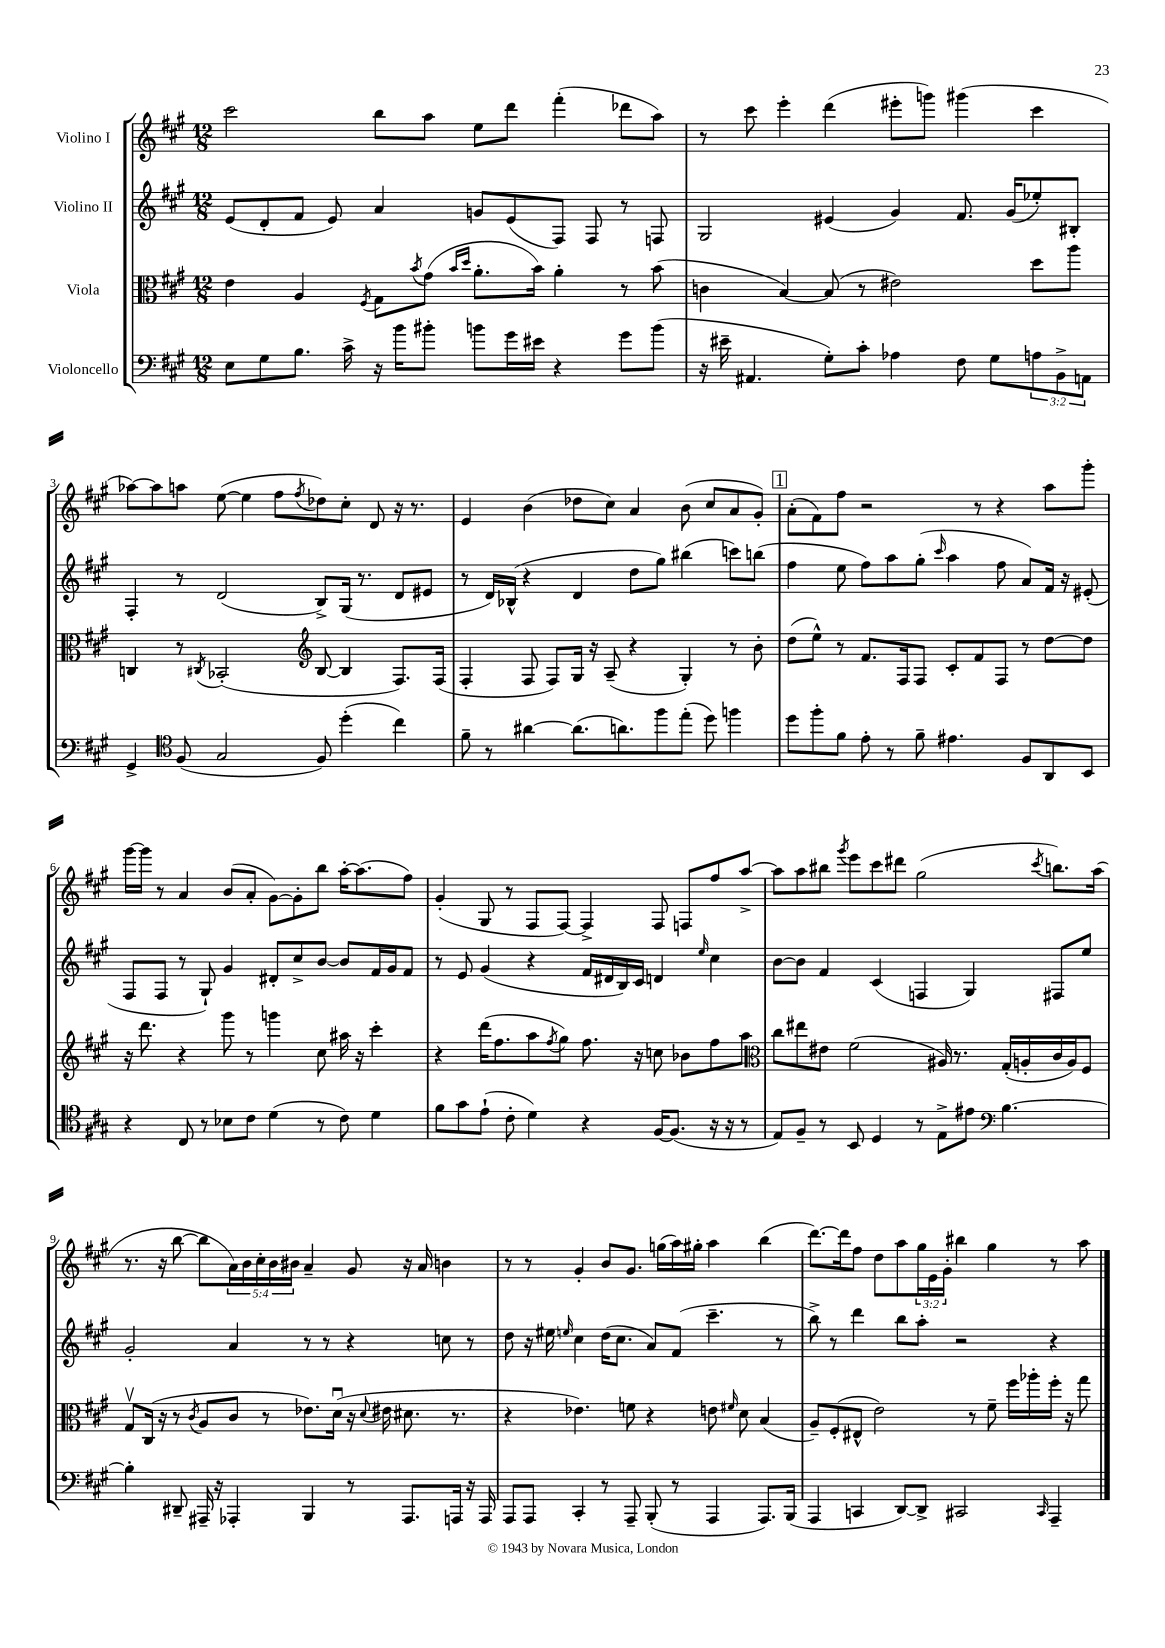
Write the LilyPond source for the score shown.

<<
\new StaffGroup <<
\new Staff = "s0" \with { instrumentName = "Violino I" } {
    \clef treble \key a \major \numericTimeSignature \time 12/8 \override Staff.TupletNumber.text = #tuplet-number::calc-fraction-text
    cis'''2 b''8 a''8 e''8 d'''8 fis'''4-.( des'''8 a''8) |
    r8 cis'''8 e'''4-. d'''4( eis'''8-. g'''8) gis'''4( cis'''4 |
    aes''8~) aes''8 a''8 e''8~( e''4 fis''8 \acciaccatura { fis''8 } des''8) cis''8-. d'8 r16 r8. |
    e'4 b'4( des''8 cis''8) a'4 b'8( cis''8 a'8 gis'8-.) |
    \mark \markup { \box "1" } a'8-.( fis'8) fis''8 r2 r8 r4 a''8 gis'''8-. |
    gis'''16~ gis'''16 r8 a'4 b'8( a'8-. gis'8~) gis'8-. b''8 a''16~-. a''8.( fis''8) |
    gis'4-.( gis8 r8 fis8 fis8~) fis4-> fis8 f8 fis''8 a''8~-> |
    a''8 a''8 bis''8 \acciaccatura { gis'''8 } e'''8 cis'''8 dis'''8 gis''2( \acciaccatura { cis'''8 } b''8.) a''16( |
    r8. r16 b''8~ b''8 \tuplet 5/4 { a'16) b'16 cis''16-. b'16 bis'16 } a'4-- gis'8 r16 a'16 b'4 |
    r8 r8 gis'4-. b'8 gis'8. g''16( a''16) gis''16-. a''4 b''4( |
    d'''8.~) d'''16 fis''8 d''8 a''8 \tuplet 3/2 { gis''16 e'16 gis'16-. } bis''4 gis''4 r8 a''8 \bar "|." |
}
\new Staff = "s1" \with { instrumentName = "Violino II" } {
    \clef treble \key a \major \numericTimeSignature \time 12/8
    e'8( d'8-. fis'8 e'8) a'4 g'8 e'8( fis8) fis8 r8 f8 |
    gis2 eis'4( gis'4) fis'8. gis'16( ees''8-.) bis8-. |
    fis4-. r8 d'2( b8->) gis16( r8. d'8 eis'8 |
    r8 d'16) bes16-^( r4 d'4 d''8 gis''8) bis''4( c'''8) b''8( |
    \mark \markup { \box "1" } fis''4 e''8 fis''8) a''8 gis''8-.( \grace { cis'''16 } a''4 fis''8 a'8) fis'16 r16 eis'8-.( |
    fis8 fis8 r8 gis8-!) gis'4 dis'8-. cis''8-> b'8~ b'8 fis'16 gis'16 fis'8 |
    r8 e'8 gis'4( r4 fis'16 dis'16 b16) cis'16 d'4 \grace { e''16 } cis''4 |
    b'8~ b'8 fis'4 cis'4( f4 gis4) fis8 e''8 |
    gis'2-. a'4 r8 r8 r4 c''8 r8 |
    d''8 r16 eis''16 \grace { e''16 } cis''4 d''16( cis''8. a'8) fis'8( cis'''4.-- r8 |
    b''8->) r8 d'''4 b''8 a''8-. r2 r4 \bar "|." |
}
\new Staff = "s2" \with { instrumentName = "Viola" } {
    \clef alto \key a \major \numericTimeSignature \time 12/8
    e'4 a4 \acciaccatura { fis8 } gis8 \acciaccatura { b'8 } gis'8( \grace { b'16 d''16 } a'8.-. b'16) a'4-. r8 b'8( |
    c'4 b4~) b8( r8 eis'2) d''8 a''8 |
    c4 r8 \acciaccatura { cis8 } bes,2-.( \clef treble b8~ b4 fis8.) fis16( |
    fis4-. fis8 fis8) gis16 r16 a8--( r4 gis4-.) r8 b'8-. |
    \mark \markup { \box "1" } d''8( e''8-^) r8 fis'8. fis16 fis8 cis'8-. fis'8 fis8 r8 d''8~ d''8 |
    r16 d'''8. r4 gis'''8 r8 g'''4 cis''8 ais''16 r16 cis'''4-. |
    r4 d'''16( fis''8. a''8 \acciaccatura { fis''8 } gis''8) fis''8. r16 c''8 bes'8 fis''8 a''8 |
    \clef alto cis''8 eis''8 eis'8 fis'2( ais16) r8. gis16-.( a16-. cis'16 a16) fis8 |
    gis8\upbow cis16( r16 r8 \acciaccatura { cis'8 } a8 cis'8 r8 ees'8.) d'16\downbow( r16 \appoggiatura { d'8 } eis'16 dis'8. r8. |
    r4 ees'4.) f'8 r4 e'8 \grace { fis'16 } d'8 b4( |
    a8--) fis8-.( eis8-^ e'2) r8 fis'8-- fis''16 aes''16-. fis''16-. r16 gis''8 \bar "|." |
}
\new Staff = "s3" \with { instrumentName = "Violoncello" } {
    \clef bass \key a \major \numericTimeSignature \time 12/8 \override Staff.TupletNumber.text = #tuplet-number::calc-fraction-text
    e8 gis8 b8. cis'16-> r16 b'16 bis'8-. b'8 gis'16 eis'16 r4 gis'8 b'8( |
    r16 eis'16-- ais,4. gis8-.) cis'8-. aes4 fis8 gis8 \tuplet 3/2 { a8 b,8-> a,8 } |
    gis,4-> \clef tenor fis8( gis2 fis8) d''4-.( cis''4) |
    fis'8-- r8 ais'4~ ais'8.( a'8.) fis''8 e''8-.( d''8) f''4 |
    \mark \markup { \box "1" } d''8 fis''8-. fis'8 e'8-. r8 fis'8-- eis'4. fis8 a,8 b,8 |
    r4 cis8 r8 bes8 cis'8 d'4( r8 cis'8) d'4 |
    fis'8 gis'8 e'8-!( cis'8-. d'4) r4 fis16~ fis8.( r16 r16 r8 |
    e8) fis8-- r8 b,8 d4 r8 e8-> eis'8 \clef bass b4.~ |
    b4-. dis,8-- ais,,16-- r16 aes,,4-. b,,4 r8 aes,,8. a,,16 r16 a,,16 |
    a,,8 a,,8 cis,4-. r8 a,,8-- b,,8-.( r8 a,,4 a,,8.) b,,16( |
    a,,4 c,4 d,8~) d,8-> cis,2 \grace { cis,16 } a,,4-- \bar "|." |
}
>>
>>
